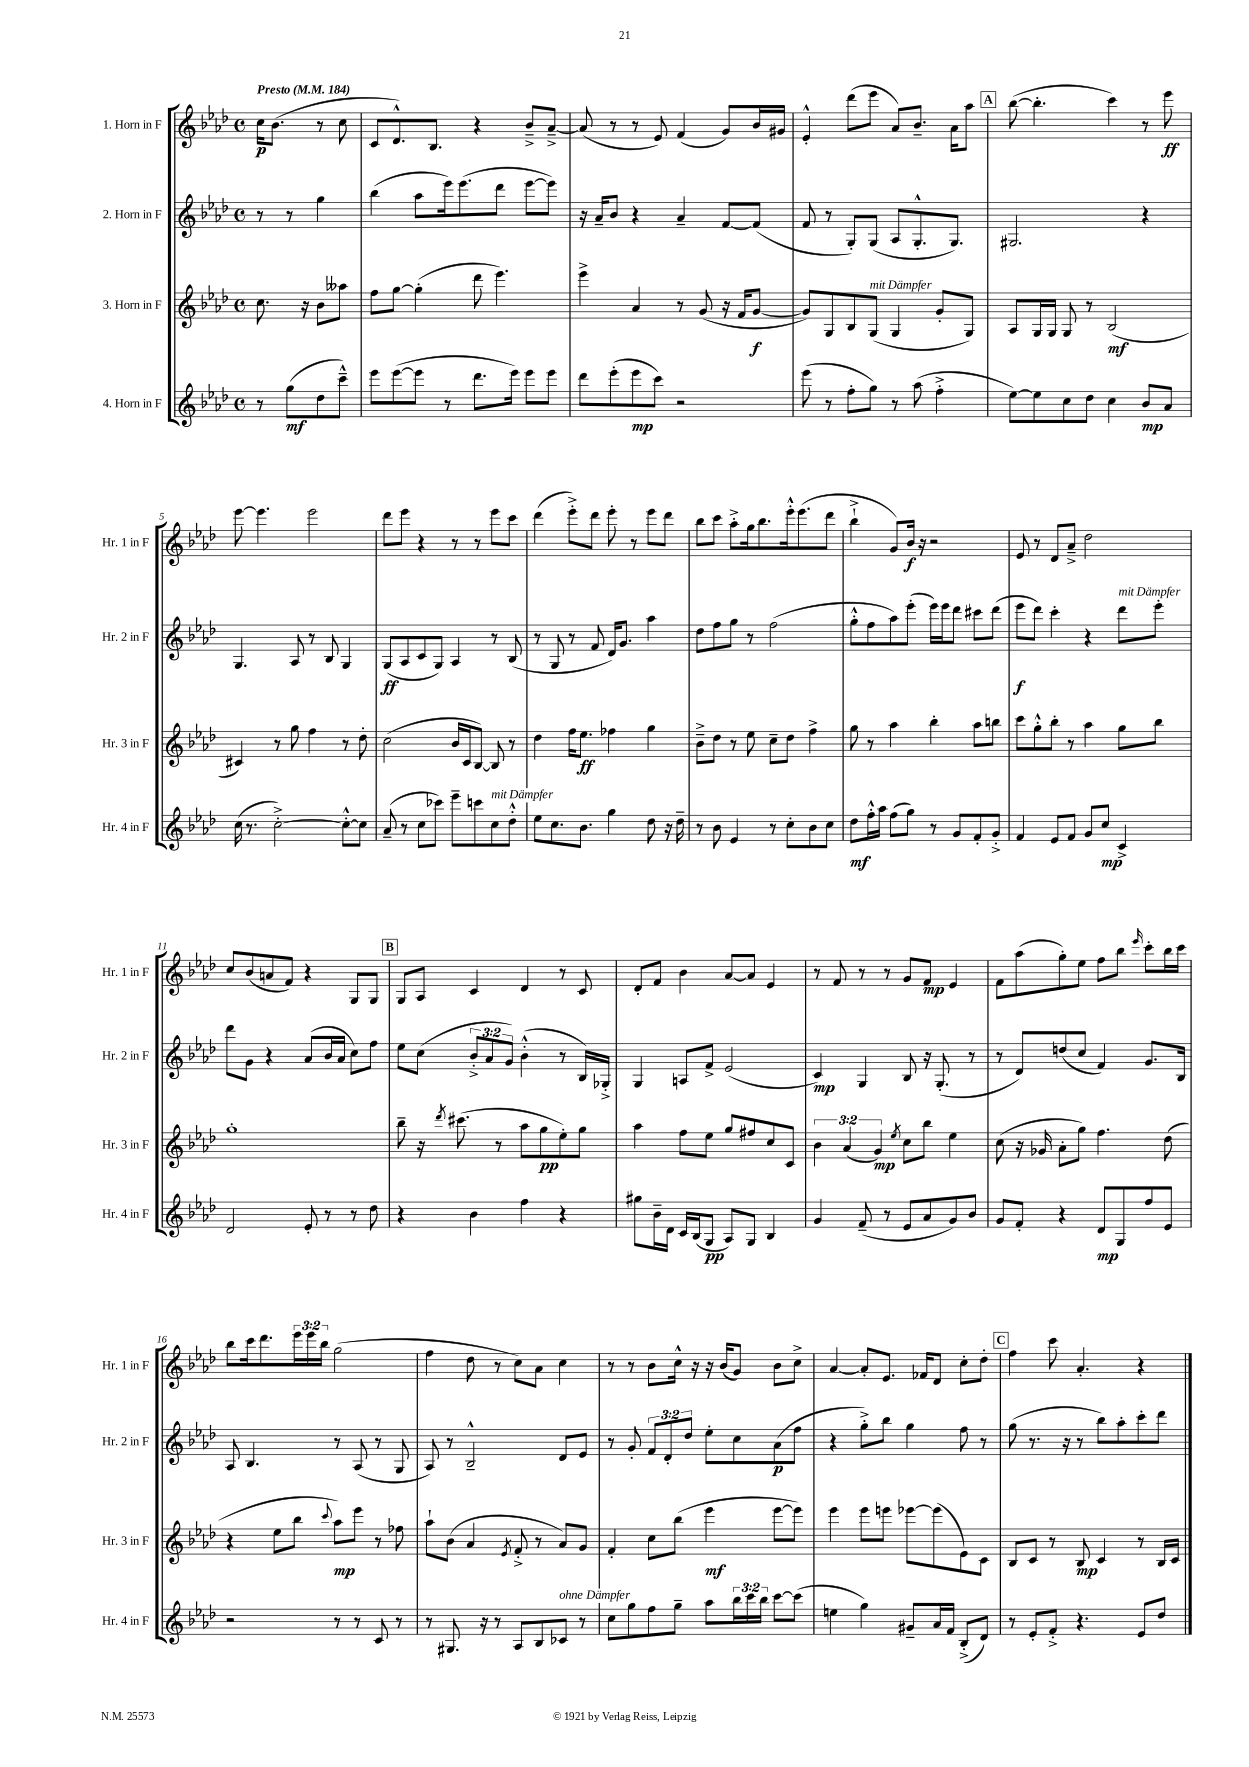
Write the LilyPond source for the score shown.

<<
\new StaffGroup <<
\new Staff = "s0" \with { instrumentName = "1. Horn in F" shortInstrumentName = "Hr. 1 in F" } {
    \clef treble \key aes \major \defaultTimeSignature \time 4/4 \override Staff.TupletNumber.text = #tuplet-number::calc-fraction-text \partial 2 \tempo "Presto" 4 = 184
    c''16\p bes'8.( r8 c''8 |
    c'8 des'8.-^) bes8. r4 bes'8---> aes'8~---> |
    aes'8( r8 r8 ees'8) f'4( g'8) bes'16 gis'16 |
    ees'4-.-^ des'''8( ees'''8 aes'8) bes'8.-- aes'16 aes''8 |
    \mark \markup { \box "A" } bes''8~( bes''4.-. c'''4) r8 ees'''8\ff |
    ees'''8~ ees'''4. ees'''2 |
    des'''8 ees'''8 r4 r8 r8 ees'''8 c'''8 |
    des'''4( ees'''8-.->) des'''8 ees'''8-. r8 ees'''8 des'''8 |
    bes''8 c'''8 aes''8-.-> g''16 bes''8. ees'''16-.-^ ees'''8.( des'''8 |
    bes''4-!-> g'8) bes'16\f r16 r2 |
    ees'8 r8 des'8 aes'8---> des''2 |
    c''8 bes'8( a'8 f'8) r4 g8 g8 |
    \mark \markup { \box "B" } g8 aes8 c'4 des'4 r8 c'8 |
    des'8-. f'8 bes'4 aes'8~ aes'8 ees'4 |
    r8 f'8 r8 r8 g'8 f'8\mp ees'4 |
    f'8 aes''8( g''8-.) ees''8 f''8 bes''8 \grace { ees'''16 } c'''8-. bes''16 c'''16 |
    bes''8 c'''16 des'''8. \tuplet 3/2 { ees'''16 ees'''16 bes''16 } g''2( |
    f''4 des''8 r8 c''8) aes'8 c''4 |
    r8 r8 bes'8 c''16-^ r16 r16 bes'16( g'8) bes'8 c''8-> |
    aes'4~ aes'8-. ees'8. fes'16 des'8 c''8-. des''8-. |
    \mark \markup { \box "C" } f''4 c'''8 aes'4.-. r4 \bar "|." |
}
\new Staff = "s1" \with { instrumentName = "2. Horn in F" shortInstrumentName = "Hr. 2 in F" } {
    \clef treble \key aes \major \defaultTimeSignature \time 4/4 \override Staff.TupletNumber.text = #tuplet-number::calc-fraction-text \partial 2
    r8 r8 g''4 |
    bes''4( aes''8 ees'''16) ees'''8.( des'''8 ees'''8~ ees'''8) |
    r16 aes'16-- bes'8 r4 aes'4-- f'8~ f'8( |
    f'8 r8 g8-.) g8( aes8 g8.-.-^ g8.) |
    \mark \markup { \box "A" } gis2. r4 |
    g4. aes8 r8 bes8 g4 |
    g8\ff( aes8 c'8 g8) aes4 r8 bes8( |
    r8 g8 r8 f'8 des'16) g'8. aes''4 |
    des''8 f''8 g''8 r8 f''2( |
    g''8-.-^ f''8 aes''8) ees'''8-.( ees'''16) ees'''16 des'''8 cis'''8 des'''8( |
    ees'''8\f des'''8) c'''4-. r4 des'''8^\markup { \italic "mit Dämpfer" } ees'''8-. |
    des'''8 g'8 r4 aes'8( bes'16 aes'16 c''8) f''8 |
    \mark \markup { \box "B" } ees''8 c''8( \tuplet 3/2 { bes'8-.-> aes'8 g'8) } bes'4-.-^( r8 bes16) ges16-.-> |
    g4 a8 f'8-> ees'2( |
    c'4\mp) g4 bes8 r16 g8.-.( r8 |
    r8 des'8) d''8( c''8 f'4) g'8. bes16 |
    aes8 bes4. r8 aes8( r8 g8 |
    aes8) r8 bes2---^ des'8 ees'8 |
    r8 g'8-. \tuplet 3/2 { f'8 des'8-. des''8 } ees''8-. c''8 aes'8\p( f''8 |
    r4 g''8-.->) bes''8 g''4 f''8 r8 |
    \mark \markup { \box "C" } g''8( r8. r16 r8 bes''8) aes''8-. c'''8-. des'''8 \bar "|." |
}
\new Staff = "s2" \with { instrumentName = "3. Horn in F" shortInstrumentName = "Hr. 3 in F" } {
    \clef treble \key aes \major \defaultTimeSignature \time 4/4 \override Staff.TupletNumber.text = #tuplet-number::calc-fraction-text \partial 2
    c''8. r16 bes'8 aeses''8 |
    f''8 g''8~ g''4-.( des'''8 ees'''4.) |
    ees'''4-> aes'4 r8 g'8( r16 f'16 g'8~\f |
    g'8) g8 bes8 g8^\markup { \italic "mit Dämpfer" }( g4 g'8-. g8) |
    \mark \markup { \box "A" } aes8 g16 g16 g8 r8 bes2\mf( |
    cis'4) r8 g''8 f''4 r8 des''8-. |
    c''2( bes'16 c'16 bes8~) bes8 r8 |
    des''4 f''16 ees''8.\ff fes''4 g''4 |
    bes'8---> des''8 r8 ees''8 c''8-- des''8 f''4-> |
    g''8 r8 aes''4 bes''4-. aes''8 b''8 |
    c'''8 g''8-.-^ bes''8-. r8 aes''4 g''8 bes''8 |
    g''1-. |
    \mark \markup { \box "B" } bes''8-- r16 \acciaccatura { des'''8 } cis'''8.( r8 aes''8 g''8\pp ees''8-.) g''8 |
    aes''4 f''8 ees''8 g''8 fis''8 c''8 c'8 |
    \tuplet 3/2 { bes'4 aes'4( g'4\mp) } \acciaccatura { ees''8 } c''8 bes''8 ees''4 |
    c''8( r16 ges'16 aes'8-. g''8) f''4. des''8( |
    r4 ees''8 bes''8 \appoggiatura { c'''8 } aes''8\mp) ees'''8 r8 fes''8 |
    aes''8-! bes'8( aes'4 \acciaccatura { ees'8 } f'8-.-> r8 aes'8) g'8 |
    f'4-. c''8 bes''8( ees'''4\mf ees'''8~ ees'''8) |
    ees'''4 ees'''8 e'''8 ees'''8~ ees'''8( ees'8) c'8 |
    \mark \markup { \box "C" } bes8 c'8 r8 bes8\mp c'4 r8 bes16 c'16 \bar "|." |
}
\new Staff = "s3" \with { instrumentName = "4. Horn in F" shortInstrumentName = "Hr. 4 in F" } {
    \clef treble \key aes \major \defaultTimeSignature \time 4/4 \override Staff.TupletNumber.text = #tuplet-number::calc-fraction-text \partial 2
    r8 g''8\mf( des''8 c'''8---^) |
    ees'''8 ees'''8~( ees'''8 r8 des'''8. ees'''16) ees'''8 ees'''8 |
    des'''8 ees'''8-.( ees'''8\mp c'''8) r2 |
    ees'''8( r8 f''8-. g''8) r8 aes''8( f''4-.-> |
    \mark \markup { \box "A" } ees''8~) ees''8 c''8 des''8 c''4 bes'8\mp aes'8 |
    c''16( r8. c''2~-.->) c''8~-.-^ c''8 |
    aes'8--( r8 c''8 ces'''8) ees'''8-- c'''8 c''8^\markup { \italic "mit Dämpfer" } des''8-.-^ |
    ees''8 c''8. bes'8. g''4 des''8 r16 des''16-- |
    r8 bes'8 ees'4 r8 c''8-. bes'8 c''8 |
    des''8\mf f''16-.-^ aes''16 f''8( g''8) r8 g'8 f'8-. g'8-.-> |
    f'4 ees'8 f'8 g'8 c''8\mp c'4-> |
    des'2 ees'8-. r8 r8 des''8 |
    \mark \markup { \box "B" } r4 bes'4 f''4 r4 |
    gis''8 bes'16-- des'16 c'16 bes16( g8\pp aes8) g8 bes4 |
    g'4 f'8--( r8 ees'8 aes'8 g'8) bes'8 |
    g'8 f'8-. r4 des'8\mp g8 f''8 ees'8 |
    r2 r8 r8 c'8 r8 |
    r8 gis8. r16 r8 aes8 bes8 ces'8^\markup { \italic "ohne Dämpfer" } r8 |
    c''8 g''8 f''8 g''8-- aes''8 \tuplet 3/2 { bes''16 c'''16 bes''16 } c'''8~ c'''8( |
    e''4 g''4) gis'8-- aes'16 f'16 bes8-.->( des'8) |
    \mark \markup { \box "C" } r8 ees'8-. f'8-.-> r4. ees'8 des''8 \bar "|." |
}
>>
>>
